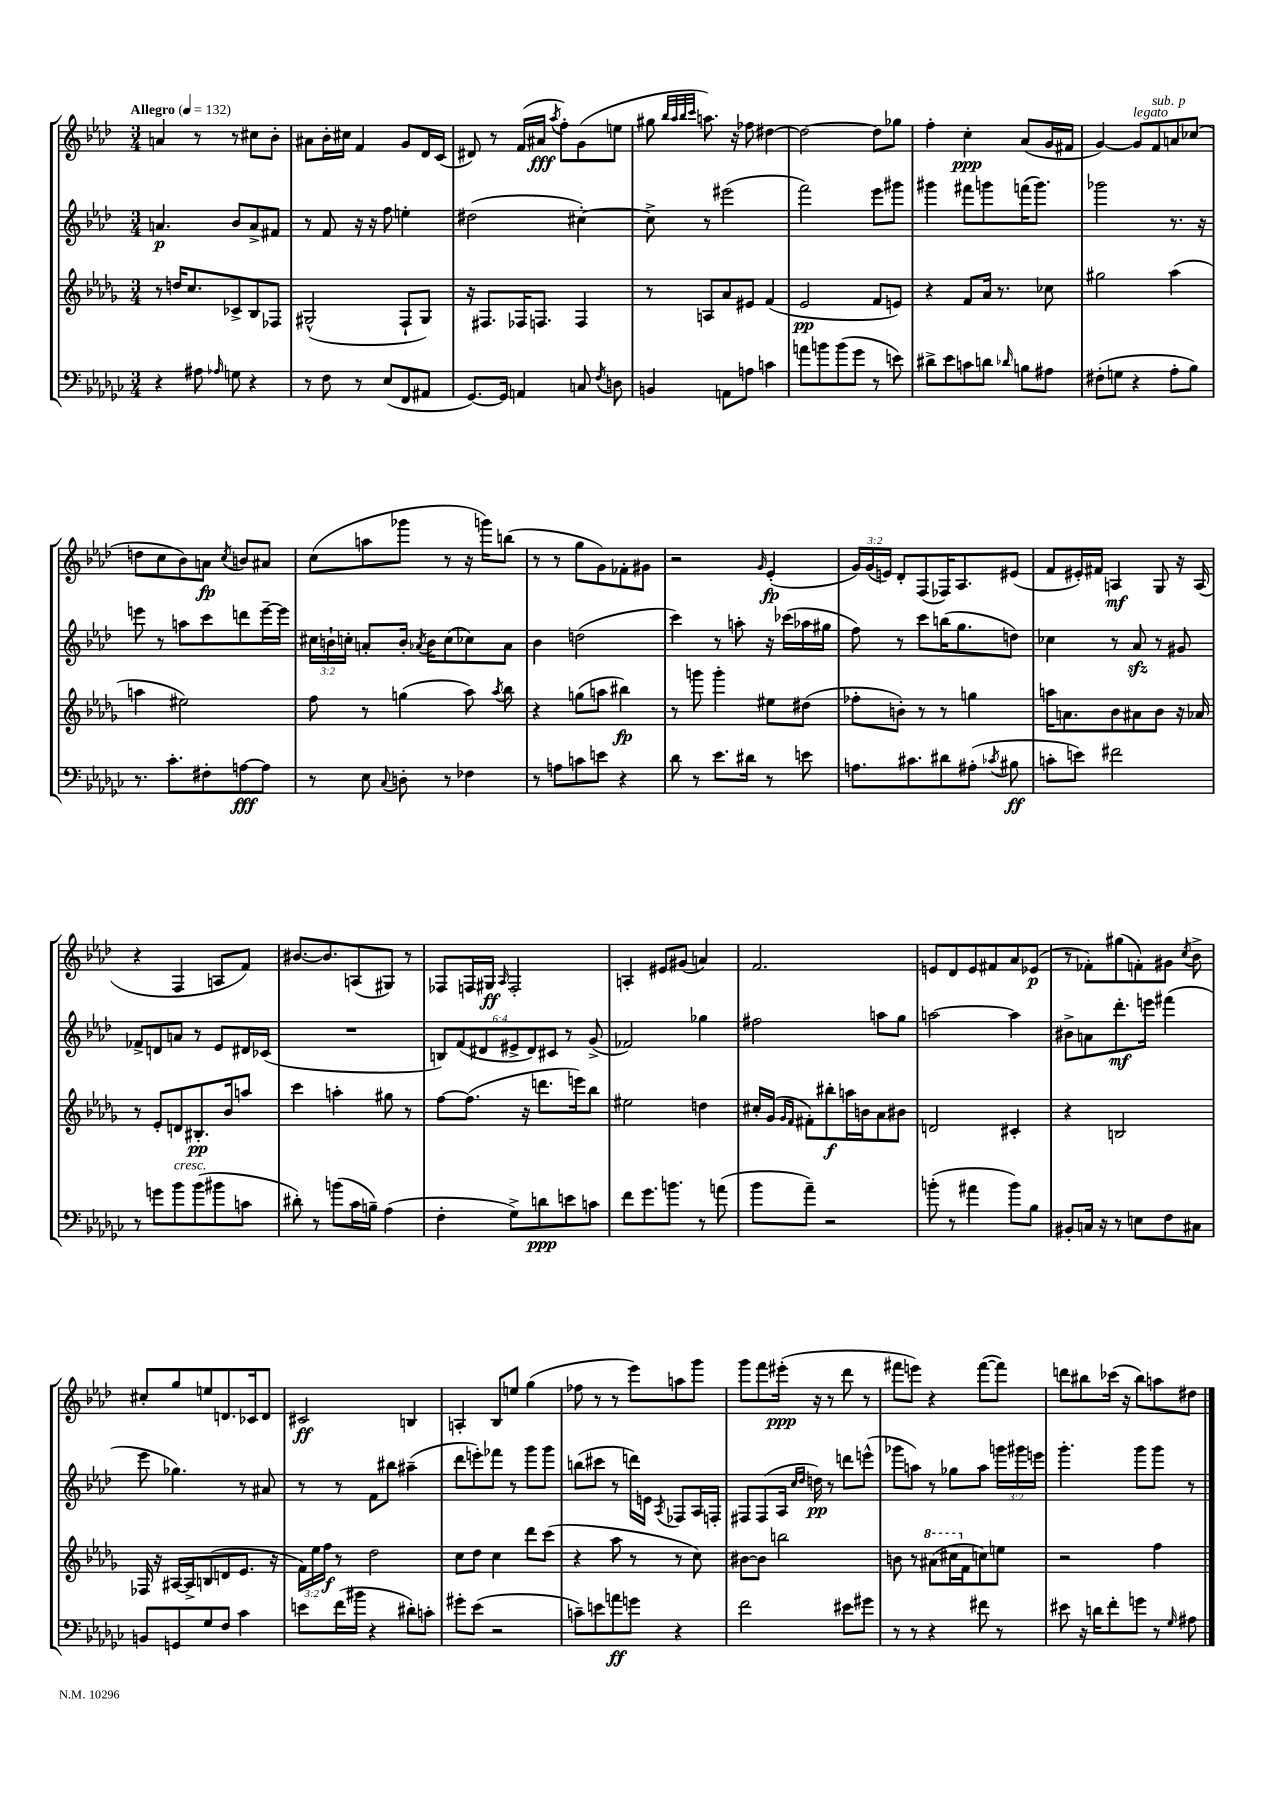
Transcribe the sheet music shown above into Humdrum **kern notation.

**kern	**dynam	**kern	**dynam	**kern	**dynam	**kern	**dynam
*part4	*part4	*part3	*part3	*part2	*part2	*part1	*part1
*staff4	*staff4	*staff3	*staff3	*staff2	*staff2	*staff1	*staff1
*clefF4	*	*clefG2	*	*clefG2	*	*clefG2	*
*k[b-e-a-d-g-c-]	*	*k[b-e-a-d-g-]	*	*k[b-e-a-d-]	*	*k[b-e-a-d-]	*
*M3/4	*	*M3/4	*	*M3/4	*	*M3/4	*
*MM132	*	*MM132	*	*MM132	*	*MM132	*
=1	=1	=1	=1	=1	=1	=1	=1
!	!	!	!	!	!	!LO:TX:a:B:t=Allegro	!
4r	.	8r	.	4.an/	p	4an/	.
.	.	16ddn/KL	.	.	.	.	.
.	.	8.cc/	.	.	.	.	.
8A#X\	.	.	.	.	.	8r	.
16qqA-X/	.	.	.	.	.	.	.
8Gn\	.	8c-X^/	.	8b-/L	.	8r	.
4r	.	8B-/	.	8a^/	.	8cc#X\L	.
.	.	8F-X/J	.	8f#X/J	.	8b-'\J	.
=2	=2	=2	=2	=2	=2	=2	=2
8r	.	(2G#X^^/	.	8r	.	8a#X\L	.
8F\	.	.	.	8f/	.	16b-'\L	.
.	.	.	.	.	.	16cc#X\JJ	.
8r	.	.	.	16r	.	4f/	.
.	.	.	.	16r	.	.	.
(8E-/L	.	.	.	8ff\	.	.	.
8FF/	.	8F`/L	.	4een'\	.	8g/L	.
8AA#X/J	.	8G#/J)	.	.	.	16d-/L	.
.	.	.	.	.	.	(16c/JJ	.
=3	=3	=3	=3	=3	=3	=3	=3
[8.GG-/L)	.	16r	.	(2dd#X\	.	8d#X/)	.
.	.	8.F#X/L	.	.	.	.	.
.	.	.	.	.	.	8r	.
16GG-/Jk]	.	.	.	.	.	.	.
4AAn/	.	16F-X/K	.	.	.	(16f/LL	.
.	.	8.Fn/J	.	.	.	16a#X/JJ	fff
.	.	.	.	.	.	8qaa-/	.
.	.	.	.	.	.	8ff'\L)	.
8Cn/	.	4F/	.	[4cc#X'\)	.	(8g\	.
8qF/	.	.	.	.	.	.	.
8Dn\	.	.	.	.	.	8een\J	.
=4	=4	=4	=4	=4	=4	=4	=4
4BBn/	.	8r	.	8cc#^\]	.	8gg#X\	.
.	.	.	.	.	.	32qqbb-/LLL	.
.	.	.	.	.	.	32qqaa-/	.
.	.	.	.	.	.	32qqbb-/	.
.	.	.	.	.	.	32qqccc/JJJ	.
.	.	8An/L	.	8r	.	8.aan\)	.
8AAn\L	.	8a-/	.	(2eee#X\	.	.	.
.	.	.	.	.	.	16r	.
8An\J	.	8e#X/J	.	.	.	8ff-X\	.
4cn\	.	(4f/	.	.	.	[4dd#X\	.
=5	=5	=5	=5	=5	=5	=5	=5
8an\L	.	2e-/	pp	2fff\)	.	2dd#\_	.
8bn\	.	.	.	.	.	.	.
(8b\	.	.	.	.	.	.	.
8g-\J	.	.	.	.	.	.	.
8r	.	8f/L	.	8eee-\L	.	8dd#\L]	.
8en\)	.	8en/J)	.	8ggg#X\J	.	8gg-X\J	.
=6	=6	=6	=6	=6	=6	=6	=6
8d#X^\L	.	4r	.	4ggg#X\	.	4ff'\	.
8e-\	.	.	.	.	.	.	.
8cn\	.	8f/L	.	8fff#X\L	.	4cc'\	ppp
8dn\J	.	16a-/Jk	.	8gggn\	.	.	.
.	.	8.r	.	.	.	.	.
16qqd-X/	.	.	.	.	.	.	.
8Bn\L	.	.	.	(16fffn\K	.	(8a-/L	.
.	.	.	.	8.ggg\J)	.	.	.
8A#X\J	.	8cc-X\	.	.	.	16g/L	.
.	.	.	.	.	.	16f#X/JJ	.
=7	=7	=7	=7	=7	=7	=7	=7
(8F#X'\L	.	2gg#X\	.	2ggg-X\	.	[4g/)	.
8Gn\J	.	.	.	.	.	.	.
!	!	!	!	!	!	!LO:TX:a:i:t=legato	!
4r	.	.	.	.	.	8g/L]	.
!	!	!	!	!	!	!LO:TX:a:i:t=sub. p	!
.	.	.	.	.	.	8f/	.
8A-'\L	.	(4aa-\	.	8.r	.	8an/	.
8B-\J)	.	.	.	.	.	(8cc-X/J	.
.	.	.	.	16r	.	.	.
!!LO:LB:g=z
=8	=8	=8	=8	=8	=8	=8	=8
8.r	.	4aan\	.	8eeen\	.	8ddn\L	.
.	.	.	.	8r	.	8cc\	.
8.c-'\L	.	.	.	.	.	.	.
.	.	2ee#X\)	.	8aan\L	.	8b-\)	.
8F#X'\	.	.	.	8ccc\	.	8an\J	fp
.	.	.	.	.	.	8qcc/	.
[8An\	fff	.	.	8dddn\	.	8bn/L	.
8A\J]	.	.	.	[16eee~\L	.	8a#X/J	.
.	.	.	.	16eee\JJ]	.	.	.
=9	=9	=9	=9	=9	=9	=9	=9
8r	.	8ff\	.	24cc#X\LL	.	(8cc\L	.
.	.	.	.	24bn`\	.	.	.
.	.	.	.	24ccn'\JJ	.	.	.
8E-\	.	8r	.	8an'/L	.	8aan\	.
8qqC-/	.	.	.	.	.	.	.
8Dn'\	.	(4ggn\	.	16b'/Jk	.	8ggg-X\J	.
.	.	.	.	8qa-X/	.	.	.
.	.	.	.	16b\KL	.	.	.
8r	.	.	.	(8cc\	.	8r	.
4F-X\	.	8aa-\)	.	8cc-X\)	.	16r	.
.	.	.	.	.	.	16gggn\KL)	.
.	.	8qaa-/	.	.	.	.	.
.	.	8bb-\	.	8a-\J	.	(8bbn\J	.
=10	=10	=10	=10	=10	=10	=10	=10
8r	.	4r	.	4b-\	.	8r	.
8An\L	.	.	.	.	.	8r	.
8cn\	.	(8ggn\L	.	(2ddn\	.	8gg\L	.
8en\J	.	8aan\J	.	.	.	8g\)	.
4r	.	4bb#X\)	fp	.	.	8f-X'\	.
.	.	.	.	.	.	8g#X\J	.
=11	=11	=11	=11	=11	=11	=11	=11
8d-\	.	8r	.	4ccc\)	.	2r	.
8r	.	8gggn\	.	.	.	.	.
8.e-\L	.	4ggg'\	.	8r	.	.	.
.	.	.	.	8aan'\	.	.	.
16d#X\Jk	.	.	.	.	.	.	.
.	.	.	.	.	.	16qqg/	.
8r	.	8ee#X\L	.	16r	.	(4e-'/	fp
.	.	.	.	(16ccc-X\LL	.	.	.
8en\	.	(8dd#X\J	.	16aa-X\	.	.	.
.	.	.	.	16gg#X\JJ	.	.	.
=12	=12	=12	=12	=12	=12	=12	=12
8.An\L	.	8ff-X'\L	.	8ff\)	.	24g/LL)	.
.	.	.	.	.	.	(24g/	.
.	.	.	.	.	.	24en/JJ)	.
.	.	8bn'\J)	.	8r	.	8d-'/L	.
8.c#X\	.	.	.	.	.	.	.
.	.	8r	.	8ccc\L	.	(8F/	.
8d#X\	.	8r	.	(16bbn\K	.	16F-X/K)	.
.	.	.	.	8.gg\	.	8.A-/	.
(8A#X'\J	.	4ggn\	.	.	.	.	.
8qc-X/	.	.	.	.	.	.	.
8B#X\	ff	.	.	8ddn\J)	.	(8e#X/J	.
=13	=13	=13	=13	=13	=13	=13	=13
8cn'\L	.	16aan\KL	.	4cc-X\	.	8f/L	.
.	.	8.an\	.	.	.	.	.
8en\J)	.	.	.	.	.	16e#X'/L)	.
.	.	.	.	.	.	16f#X/JJ	.
2f#X\	.	8b-\	.	8r	.	4An/	mf
.	.	8a#X\	.	8a-zz/	.	.	.
.	.	8b-\J	.	8r	.	8G/	.
.	.	16r	.	8g#X/	.	16r	.
.	.	16a-X/	.	.	.	(16A/	.
!!LO:LB:g=z
=14	=14	=14	=14	=14	=14	=14	=14
8r	.	8r	.	8f-X^/L	.	4r	.
8gn\L	.	8e-'/L	.	8dn/	.	.	.
!LO:TX:a:i:t=cresc.	!	!	!	!	!	!	!
8b-\	.	8dn/	.	8an/J	.	4F/	.
(8b-\	.	8.B#X'/	pp	8r	.	.	.
8b#X\	.	.	.	8e-/L	.	8An/L	.
.	.	16b-/k	.	.	.	.	.
8cn\J	.	8aan/J	.	16d#X/L	.	8f/J)	.
.	.	.	.	(16c-X/JJ	.	.	.
=15	=15	=15	=15	=15	=15	=15	=15
8d#X'\)	.	4ccc\	.	2.r	.	[8.b#X/L	.
8r	.	.	.	.	.	.	.
.	.	.	.	.	.	8.b#/]	.
(8bn\L	.	4aan'\	.	.	.	.	.
16c-\L	.	.	.	.	.	(8An/	.
16Bn~\JJ)	.	.	.	.	.	.	.
(4A-\	.	8gg#X\	.	.	.	8G#X/J)	.
.	.	8r	.	.	.	8r	.
=16	=16	=16	=16	=16	=16	=16	=16
4F'\	.	[8ff\L	.	12Bn/L)	.	8F-X/L	.
.	.	.	.	(12f/	.	.	.
.	.	(8.ff\J]	.	.	.	16Fn/L	.
.	.	.	.	12d#X/	.	.	.
.	.	.	.	.	.	16G#X/JJ	ff
.	.	.	.	.	.	16qqA-/	.
8G-^\L)	.	.	.	12e#X^/	.	2F'/	.
.	.	16r	.	.	.	.	.
.	.	.	.	12d#/)	.	.	.
8dn\	ppp	8.dddn\L	.	.	.	.	.
.	.	.	.	12c#X/J	.	.	.
8en\	.	.	.	8r	.	.	.
.	.	16eeen\k)	.	.	.	.	.
8cn\J	.	8bb-\J	.	(8g^/	.	.	.
=17	=17	=17	=17	=17	=17	=17	=17
8f\L	.	2ee#X\	.	2f-X/)	.	4An'/	.
8.g-\	.	.	.	.	.	.	.
.	.	.	.	.	.	8e#X/L	.
8.bn\J	.	.	.	.	.	.	.
.	.	.	.	.	.	(8g#X/J	.
8r	.	4ddn\	.	4gg-X\	.	4an/)	.
(8an\	.	.	.	.	.	.	.
=18	=18	=18	=18	=18	=18	=18	=18
8b-\L	.	16cc#X'/LL	.	2ff#X\	.	2.f/	.
.	.	(16g-/JJ	.	.	.	.	.
.	.	16qqg-/LL	.	.	.	.	.
.	.	16qqf/JJ	.	.	.	.	.
8a-~\J)	.	8f#X'\L)	.	.	.	.	.
2r	.	8bb#X'\	f	.	.	.	.
.	.	16aan\L	.	.	.	.	.
.	.	16bn\J	.	.	.	.	.
.	.	8a-\	.	8aan\L	.	.	.
.	.	8b#X\J	.	8gg\J	.	.	.
=19	=19	=19	=19	=19	=19	=19	=19
(8bn'\	.	2dn/	.	[2aan\	.	8en/L	.
8r	.	.	.	.	.	8d-/	.
4a#X\	.	.	.	.	.	8e/	.
.	.	.	.	.	.	8f#X/	.
8b\L)	.	4c#X'/	.	4aa\]	.	8a-/	.
8B-\J	.	.	.	.	.	(8e-X/J	p
=20	=20	=20	=20	=20	=20	=20	=20
8BB#X'/L	.	4r	.	8b#X^\L	.	8r	.
16Cn/Jk	.	.	.	8an\	.	8f-X'\L)	.
16r	.	.	.	.	.	.	.
8r	.	2Bn/	.	8.ddd-'\	mf	(8gg#X\	.
8En\L	.	.	.	.	.	8fn'\)	.
.	.	.	.	16eeen\Jk	.	.	.
8F\	.	.	.	(4fff#X\	.	8g#X\J	.
.	.	.	.	.	.	8qcc/	.
8C#X\J	.	.	.	.	.	8b-^\	.
!!LO:LB:g=z
=21	=21	=21	=21	=21	=21	=21	=21
8BBn/L	.	16F-X/	.	8eee-\	.	8cc#X'/L	.
.	.	16r	.	.	.	.	.
8GGn/	.	[16A#X/LL	.	4.gg-X\)	.	8gg/	.
.	.	16A#^/J]	.	.	.	.	.
8G-/	.	(8Bn/	.	.	.	8een/	.
8F/J	.	8dn/	.	.	.	8.dn/	.
4c-\	.	8.e-/J	.	8r	.	.	.
.	.	.	.	.	.	16c-X/k	.
.	.	.	.	8a#X/	.	8d/J	.
.	.	16r	.	.	.	.	.
=22	=22	=22	=22	=22	=22	=22	=22
8en\L	.	24f\LL)	.	8r	.	2c#X/	ff
.	.	24ee-\	.	.	.	.	.
.	.	24ff\JJ	f	.	.	.	.
(16f\L	.	8r	.	8r	.	.	.
16b#X\JJ	.	.	.	.	.	.	.
4r	.	2dd-\	.	8f\L	.	.	.
.	.	.	.	8bb#X\J	.	.	.
8d#X'\L)	.	.	.	(4aa#X~\	.	4Bn/	.
8cn'\J	.	.	.	.	.	.	.
=23	=23	=23	=23	=23	=23	=23	=23
8g#X'\L	.	8cc\L	.	8ddd-\L	.	4An'/	.
(8e-\J	.	8dd-\J	.	8eeen'\)	.	.	.
2r	.	4cc\	.	8fff-X\J	.	8B-/L	.
.	.	.	.	8r	.	8een/J	.
.	.	8ddd-\L	.	8ggg\L	.	(4gg\	.
.	.	(8ccc\J	.	8ggg\J	.	.	.
=24	=24	=24	=24	=24	=24	=24	=24
8cn~\L)	.	4r	.	(8bbn\L	.	8ff-X\	.
8en\	.	.	.	8ccc#X\J	.	8r	.
8an\	ff	8aa-\	.	8r	.	8r	.
8gn\J	.	8r	.	16dddn\LL)	.	8eee-\L)	.
.	.	.	.	16en\JJ	.	.	.
.	.	.	.	8qA-/	.	.	.
4r	.	8r	.	8F-X/L	.	8aan\	.
.	.	8cc\)	.	16A-/L	.	8ggg\J	.
.	.	.	.	16Fn'/JJ	.	.	.
=25	=25	=25	=25	=25	=25	=25	=25
2f\	.	[8b#X\L	.	8F#X/L	.	8ggg\L	.
.	.	8b#\J]	.	(8F#/	.	8fff\	.
.	.	2bbn\	.	16A-/Jk	.	(16eee#X'\Jk	ppp
.	.	.	.	16qqcc/LL	.	.	.
.	.	.	.	16qqdd-/JJ	.	.	.
.	.	.	.	16ddn\)	pp	16r	.
.	.	.	.	8r	.	8r	.
8e#X\L	.	.	.	8dddn\L	.	8ddd-\	.
8g#X\J	.	.	.	(8eeen^^\J	.	8r	.
=26	=26	=26	=26	=26	=26	=26	=26
8r	.	8bn\	.	8ggg-X\L	.	8fff#X\L	.
8r	.	8r	.	8aan\J)	.	8eeen\J)	.
*	*	*8va	*	*	*	*	*
4r	.	(8aa#X\L	.	8r	.	4r	.
.	.	16ccc#X\L	.	8gg-X\L	.	.	.
*	*	*X8va	*	*	*	*	*
.	.	16f\J	.	.	.	.	.
8f#X\	.	8ccn\)	.	8aa\J	.	([8fff#\L	.
8r	.	8een\J	.	24gggn\LL	.	8fff#\J])	.
.	.	.	.	24ggg#X\	.	.	.
.	.	.	.	24eeen\JJ	.	.	.
=27	=27	=27	=27	=27	=27	=27	=27
8e#X\	.	2r	.	4.ggg'\	.	8dddn\L	.
16r	.	.	.	.	.	8bb#X\	.
16dn\KL	.	.	.	.	.	.	.
8f'\	.	.	.	.	.	(16ccc-X\Jk	.
.	.	.	.	.	.	16r	.
8gn\J	.	.	.	8ggg\L	.	8bb#\L)	.
8r	.	4ff\	.	8ggg\J	.	8aan\	.
16qqG-/	.	.	.	.	.	.	.
8A#X\	.	.	.	8r	.	8dd#X\J	.
==	==	==	==	==	==	==	==
*-	*-	*-	*-	*-	*-	*-	*-
